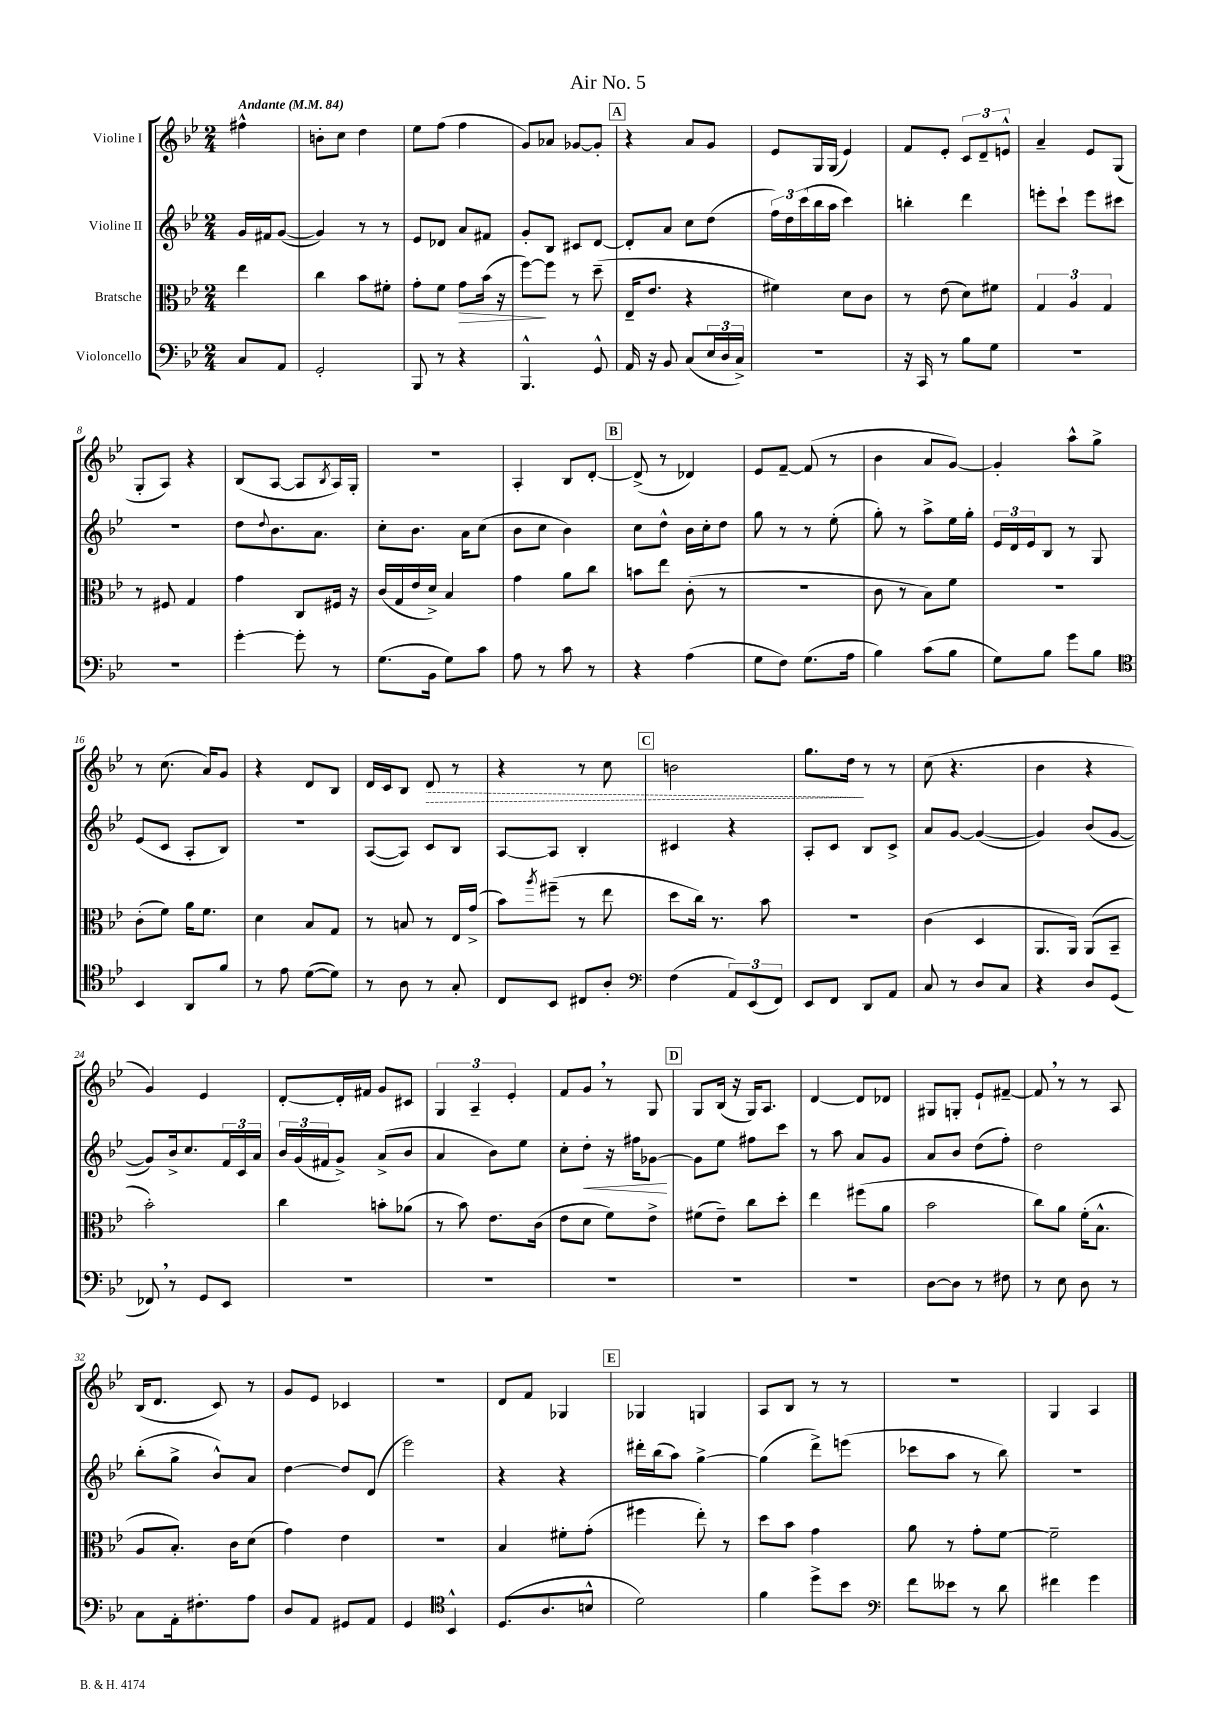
\header { title = "Air No. 5" }
<<
\new StaffGroup <<
\new Staff = "s0" \with { instrumentName = "Violine I" } {
    \clef treble \key bes \major \numericTimeSignature \time 2/4 \partial 4 \tempo "Andante" 4 = 84
    fis''4-^ |
    b'8-. c''8 d''4 |
    ees''8 f''8( f''4 |
    g'8) aes'8 ges'8~ ges'8-. |
    \mark \markup { \box "A" } r4 a'8 g'8 |
    ees'8 g16 g16( ees'4) |
    f'8 ees'8-. \tuplet 3/2 { c'8 d'8-- e'8-^ } |
    a'4-- ees'8 g8( |
    g8-. a8) r4 |
    bes8( a8~ a8 \acciaccatura { bes8 } a16) g16-. |
    R2 |
    a4-. bes8 d'8~-. |
    \mark \markup { \box "B" } d'8->( r8 des'4) |
    ees'8 f'8~-- f'8( r8 |
    bes'4 a'8 g'8~) |
    g'4-. a''8-^ g''8-> |
    r8 c''8.( a'16) g'8 |
    r4 d'8 bes8 |
    d'16 c'16 bes8 \once \override Hairpin.style = #'dashed-line d'8\> r8 |
    r4 r8 c''8 |
    \mark \markup { \box "C" } b'2 |
    g''8. d''16\! r8 r8 |
    c''8( r4. |
    bes'4 r4 |
    g'4) ees'4 |
    d'8~-. d'16-. fis'16 g'8 cis'8 |
    \tuplet 3/2 { g4 a4-- ees'4-. } |
    f'8 g'8 \breathe r8 g8 |
    \mark \markup { \box "D" } g8 bes16( r16 g16) a8. |
    d'4~ d'8 des'8 |
    gis8 g8-. ees'8-! fis'8~-- |
    fis'8 \breathe r8 r8 a8 |
    bes16( d'8. c'8) r8 |
    g'8 ees'8 ces'4 |
    R2 |
    d'8 f'8 ges4 |
    \mark \markup { \box "E" } ges4 g4 |
    a8 bes8 r8 r8 |
    R2 |
    g4 a4 \bar "|." |
}
\new Staff = "s1" \with { instrumentName = "Violine II" } {
    \clef treble \key bes \major \numericTimeSignature \time 2/4 \partial 4
    g'16 fis'16 g'8~( |
    g'4) r8 r8 |
    ees'8 des'8 a'8 fis'8 |
    g'8-. bes8 cis'8 d'8~ |
    \mark \markup { \box "A" } d'8-. a'8 c''8 d''8( |
    \tuplet 3/2 { f''16) d''16 c'''16( } bes''16 a''16 c'''4) |
    b''4-. d'''4 |
    e'''8-. c'''8-! e'''8 cis'''8 |
    r2 |
    d''8 \appoggiatura { d''8 } bes'8. a'8. |
    c''8-. bes'8. a'16 c''8( |
    bes'8 c''8 bes'4) |
    \mark \markup { \box "B" } c''8 d''8-^ bes'16 c''16-. d''8 |
    g''8 r8 r8 ees''8-.( |
    g''8-.) r8 a''8-> ees''16 g''16-. |
    \tuplet 3/2 { ees'16 d'16 ees'16 } bes8 r8 g8 |
    ees'8( c'8 a8-. bes8) |
    R2 |
    a8~( a8) c'8 bes8 |
    a8~ a8 bes4-. |
    \mark \markup { \box "C" } cis'4 r4 |
    a8-. c'8 bes8 c'8-> |
    a'8 g'8~ g'4~( |
    g'4) bes'8( g'8~ |
    g'8) bes'16-> c''8. \tuplet 3/2 { f'16 c'16 a'16 } |
    \tuplet 3/2 { bes'16 g'16( fis'16 } g'8->) a'8->( bes'8 |
    a'4 bes'8) ees''8 |
    c''8-. d''8-.\< r16 fis''16 ges'8~\! |
    \mark \markup { \box "D" } ges'8 ees''8 fis''8 c'''8 |
    r8 a''8 a'8 g'8 |
    a'8 bes'8 d''8( f''8-.) |
    d''2 |
    bes''8-.( g''8-> bes'8-^) a'8 |
    d''4~ d''8 d'8( |
    ees'''2) |
    r4 r4 |
    \mark \markup { \box "E" } dis'''16-. bes''16( a''8) g''4~-> |
    g''4( d'''8->) e'''8( |
    ces'''8 a''8 r8 bes''8) |
    R2 \bar "|." |
}
\new Staff = "s2" \with { instrumentName = "Bratsche" } {
    \clef alto \key bes \major \numericTimeSignature \time 2/4 \partial 4
    ees''4 |
    c''4 bes'8 fis'8-. |
    g'8-. f'8 g'8\> bes'16( r16 |
    f''8~\!) f''8 r8 d''8--( |
    \mark \markup { \box "A" } ees16-- ees'8. r4 |
    fis'4) d'8 c'8 |
    r8 ees'8( d'8) fis'8 |
    \tuplet 3/2 { g4 a4 g4 } |
    r8 fis8 g4 |
    g'4 c8 fis16 r16 |
    c'16( g16 ees'16 d'16->) bes4 |
    g'4 a'8 c''8 |
    \mark \markup { \box "B" } b'8 ees''8 c'8-.( r8 |
    R2 |
    c'8 r8 bes8) f'8 |
    r2 |
    c'8-.( f'8) a'16 f'8. |
    d'4 bes8 g8 |
    r8 b8 r8 ees16 g'16->( |
    bes'8) \acciaccatura { a''8 } fis''8--( r8 ees''8 |
    \mark \markup { \box "C" } d''8 c''16) r8. bes'8 |
    R2 |
    c'4( d4 |
    a,8. a,16) a,8( bes,8-- |
    bes'2-.) |
    c''4 b'8-. aes'8( |
    r8 bes'8) ees'8. c'16( |
    ees'8 d'8 f'8) ees'8-> |
    \mark \markup { \box "D" } fis'8( ees'8--) c''8 d''8-. |
    ees''4 fis''8( a'8 |
    bes'2 |
    c''8) a'8 f'16-.( bes8.-^ |
    a8 bes8.-.) c'16 d'8( |
    g'4) ees'4 |
    R2 |
    bes4 fis'8-. g'8-.( |
    \mark \markup { \box "E" } fis''4 ees''8-.) r8 |
    d''8 bes'8 g'4 |
    a'8 r8 g'8-. f'8~ |
    f'2-- \bar "|." |
}
\new Staff = "s3" \with { instrumentName = "Violoncello" } {
    \clef bass \key bes \major \numericTimeSignature \time 2/4 \partial 4
    c8 a,8 |
    g,2-. |
    bes,,8 r8 r4 |
    bes,,4.-^ g,8-^ |
    \mark \markup { \box "A" } a,16 r16 bes,8 c8( \tuplet 3/2 { ees16 d16 c16->) } |
    r2 |
    r16 c,16 r8 bes8 g8 |
    R2 |
    R2 |
    g'4~-. g'8-. r8 |
    g8.( bes,16 g8) c'8 |
    a8 r8 c'8 r8 |
    \mark \markup { \box "B" } r4 a4( |
    g8 f8) g8.( a16 |
    bes4) c'8( bes8 |
    g8) bes8 g'8 bes8 |
    \clef tenor bes,4 a,8 f'8 |
    r8 ees'8 d'8~( d'8) |
    r8 a8 r8 g8-. |
    c8 bes,8 cis8 a8-. |
    \mark \markup { \box "C" } \clef bass f4( \tuplet 3/2 { a,8) ees,8( f,8) } |
    ees,8 f,8 d,8 a,8 |
    c8 r8 d8 c8 |
    r4 d8 g,8( |
    fes,8) \breathe r8 g,8 ees,8 |
    R2 |
    R2 |
    R2 |
    \mark \markup { \box "D" } R2 |
    R2 |
    d8~ d8 r8 fis8 |
    r8 ees8 d8 r8 |
    c8 a,16-. fis8.-. a8 |
    d8 a,8 gis,8 a,8 |
    g,4 \clef tenor bes,4-^ |
    d8.( a8. b8-^ |
    \mark \markup { \box "E" } d'2) |
    f'4 d''8-> bes'8 |
    \clef bass f'8 eeses'8 r8 d'8 |
    fis'4 g'4 \bar "|." |
}
>>
>>
